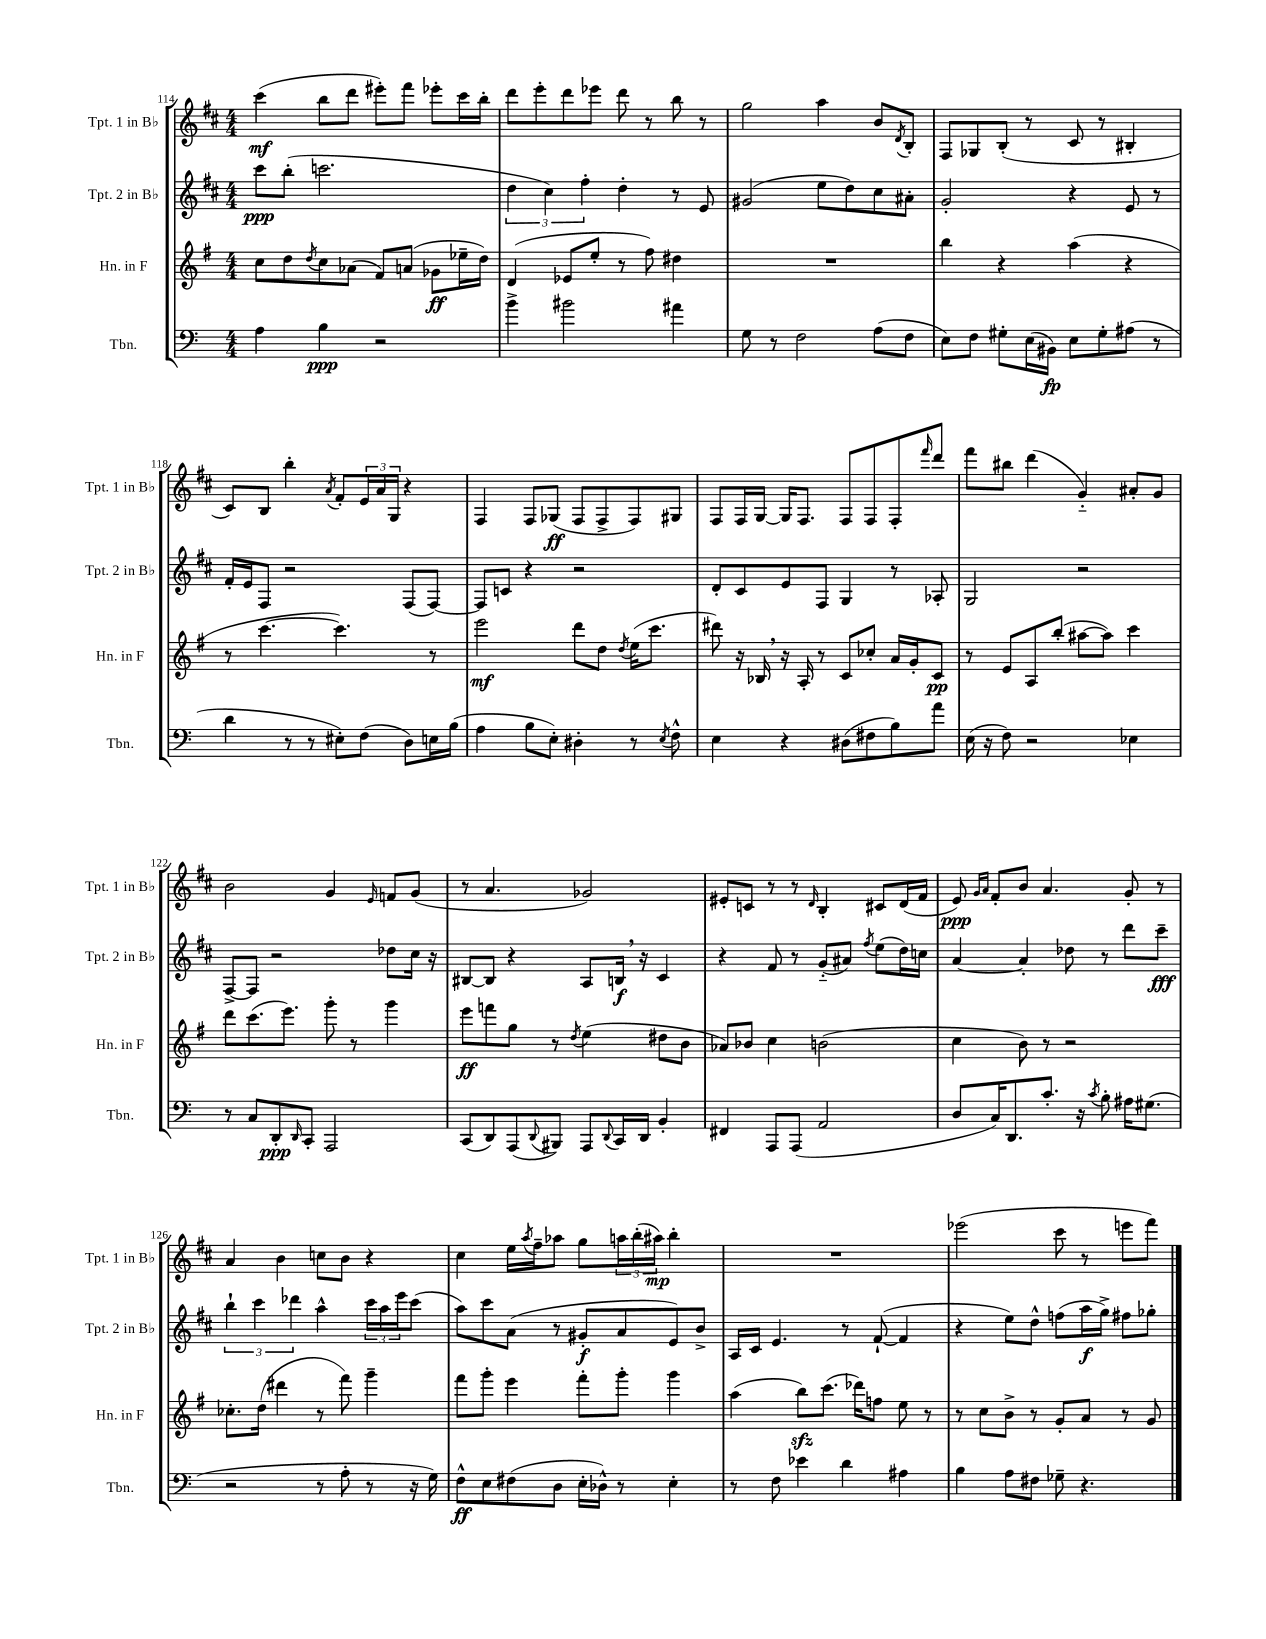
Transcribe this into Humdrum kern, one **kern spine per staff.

**kern	**kern	**kern	**kern
*staff4	*staff3	*staff2	*staff1
*clefF4	*clefG2	*clefG2	*clefG2
*k[]	*k[f#]	*k[f#c#]	*k[f#c#]
*M4/4	*M4/4	*M4/4	*M4/4
4A	8cc	8ccc#	(4ccc#
.	8dd	(8bb'	.
.	8qdd	.	.
4B	8cc	2.ccc	8bb
.	(8a-	.	8ddd
2r	8f#)	.	8eee#')
.	(8a	.	8fff#
.	8g-	.	8eee-'
.	16ee-~	.	16ccc#
.	16dd)	.	16bb'
=	=	=	=
4b^	(4d	6dd	8ddd
.	.	.	8eee'
.	.	6cc#)	.
2b#	8e-	.	8ddd
.	.	6ff#'	.
.	8ee'	.	8eee-
.	8r	4dd'	8ddd
.	8ff#)	.	8r
4a#	4dd#	8r	8bb
.	.	8e	8r
=	=	=	=
8G	1r	(2g#	2gg
8r	.	.	.
2F	.	.	.
.	.	8ee	4aa
.	.	8dd)	.
(8A	.	8cc#	8b
.	.	.	8qd
8F	.	8a#'	8B'
=	=	=	=
8E)	4bb	2g'	8F#
8F	.	.	8G-
8G#'	4r	.	(8B'
(16E	.	.	8r
16BB#)	.	.	.
8E	(4aa	4r	8c#
8G#'	.	.	8r
(8A#	4r	8e	4B#'
8r	.	8r	.
=	=	=	=
4d	8r	16f#'	8c#)
.	.	16e	.
.	[4.ccc	8F#	8B
8r	.	2r	4bb'
8r	.	.	.
.	.	.	8qa
8E#')	4.ccc])	.	8f#'
(8F	.	.	24e
.	.	.	24a
.	.	.	24G
8D)	.	(8F#	4r
16E	8r	[8F#)	.
(16B	.	.	.
=	=	=	=
4A	2eee	8F#]	4F#
.	.	8c	.
8B	.	4r	8F#
8E')	.	.	(8G-
4D#'	8ddd	2r	8F#
.	8dd	.	8F#^
.	8qdd	.	.
8r	(16ee	.	8F#)
.	8.ccc	.	.
8qE	.	.	.
8F^^	.	.	8G#
=	=	=	=
4E	8ddd#)	8d'	8F#
.	16r	8c#	16F#
.	16B-	.	[16G
4r	16r	8e	16G]
.	16A'	.	8.F#
.	8r	8F#	.
(8D#	8c	4G	8F#
8F#	8cc-'	.	8F#
8B)	16a	8r	8F#'
.	16g'	.	.
.	.	.	16qqfff#
8a	8c	8A-'	8ddd
=	=	=	=
(16E	8r	2G	8fff#
16r	.	.	.
8F)	8e	.	8bb#
2r	8A	.	(4ddd
.	(8bb'	.	.
.	[8aa#	2r	4g'~)
.	8aa#])	.	.
4E-	4ccc	.	8a#'
.	.	.	8g
=	=	=	=
8r	8ddd	[8F#^	2b
8C	(8.ccc	8F#]	.
8DD'	.	2r	.
.	8.eee)	.	.
16qqDD	.	.	.
8CC'	.	.	.
2AAA	8ggg'	.	4g
.	8r	.	.
.	.	.	16qqe
.	4ggg	8dd-	8f
.	.	16cc#	(8g
.	.	16r	.
=	=	=	=
(8CC	8eee	[8B#	8r
8DD)	8fff	8B#]	4.a
(8AAA	8gg	4r	.
8qqDD	.	.	.
8BBB#)	8r	.	.
.	8qdd	.	.
8AAA	(4ee	8A	2g-)
8qqDD	.	.	.
16CC	.	16B	.
16DD	.	16r	.
4BB'	8dd#	4c#	.
.	8b	.	.
=	=	=	=
4FF#	8a-)	4r	8e#'
.	8b-	.	8c
8AAA	4cc	8f#	8r
(8AAA	.	8r	8r
.	.	.	16qqd
2AA	(2b	(8g'~	4B'
.	.	8a#)	.
.	.	8qff#	.
.	.	(8ee	8c#
.	.	16dd)	(16d
.	.	16cc	16f#
=	=	=	=
8D	4cc	[4a	8e)
.	.	.	16qqg
.	.	.	16qqa
16C)	.	.	8f#'
8.DD	.	.	.
.	8b)	4a']	8b
8.c'	8r	.	4.a
.	2r	8dd-	.
16r	.	.	.
8qc	.	.	.
8B'	.	8r	.
16A#	.	8ddd	8g'
(8.G#	.	.	.
.	.	8ccc#~	8r
=	=	=	=
2r	8.cc-'	6bb`	4a
.	.	6ccc#	.
.	(16dd	.	.
.	4ddd#	.	4b
.	.	6ddd-	.
8r	8r	4aa^^	8cc
8A'	8fff#)	.	8b
8r	4ggg~	24ccc#	4r
.	.	24aa	.
.	.	24eee	.
16r	.	(8ccc#	.
16G)	.	.	.
=	=	=	=
8F^^	8fff#	8aa)	4cc#
8E	8ggg'	8ccc#	.
(8F#	4eee	(8a	16ee
.	.	.	8qaa
.	.	.	16ff#~
8D	.	8r	8aa-
16E'	8fff#'	8g#'	8gg
16D-^^)	.	.	.
8r	8ggg'	8a	24aa
.	.	.	(24bb'
.	.	.	24aa#)
4E'	4ggg	8e)	4bb'
.	.	8b^	.
=	=	=	=
8r	(4aa	16A	1r
.	.	16c#	.
8F	.	4.e	.
4e-	8bb)	.	.
.	(8.ccc	.	.
4d	.	8r	.
.	16ddd-)	.	.
.	8ff	([8f#`	.
4A#	8ee	4f#]	.
.	8r	.	.
=	=	=	=
4B	8r	4r	(2eee-
.	8cc	.	.
8A	8b^	8ee)	.
8F#	8r	8dd^^	.
8G-~	8g'	(8ff	8ccc#
4.r	8a	16aa	8r
.	.	16gg^)	.
.	8r	8ff#	8eee
.	8g	8gg-'	8fff#)
==	==	==	==
*-	*-	*-	*-
